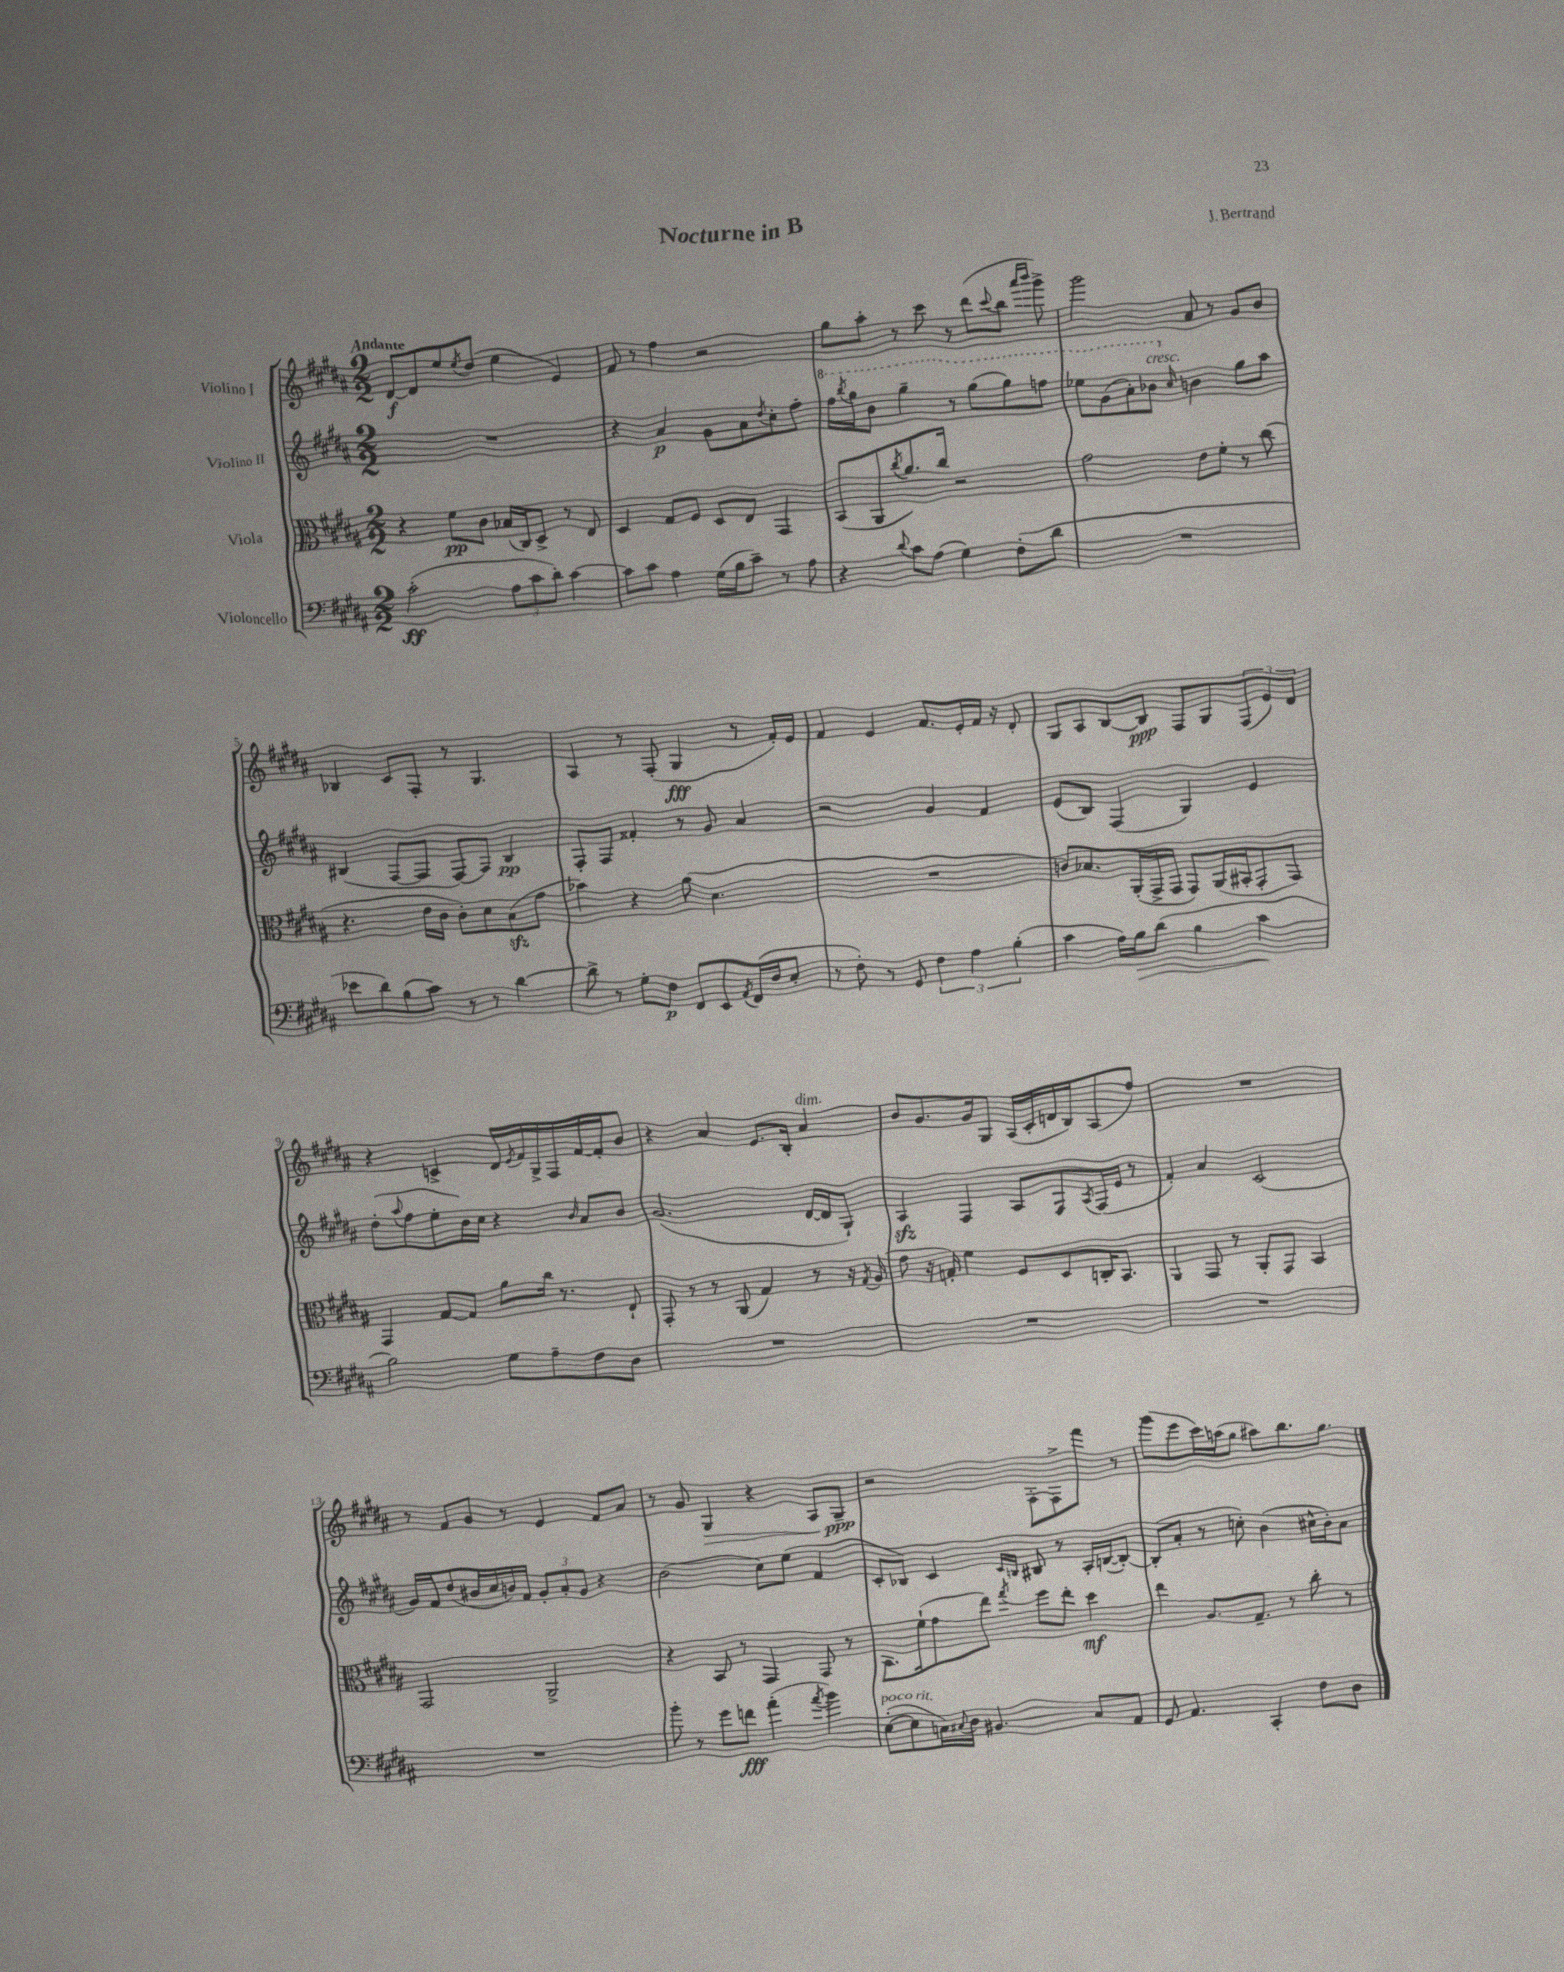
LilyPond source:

\header { title = "Nocturne in B" composer = "J. Bertrand" }
<<
\new StaffGroup <<
\new Staff = "s0" \with { instrumentName = "Violino I" } {
    \clef treble \key b \major \numericTimeSignature \time 2/2 \tempo "Andante"
    dis'8~\f dis'8 e''8 \acciaccatura { e''8 } dis''8( e''4 e'4) |
    fis'8 r8 fis''4 r2 |
    gis''8 ais''8-. r8 cis'''8 r8 dis'''8( \appoggiatura { cis'''8 } b''8 \grace { ais'''16 b'''16 } gis'''8->) |
    gis'''2 ais'8 r8 gis'8 b'8 |
    bes4 cis'8 fis8-. r8 gis4. |
    ais4 r8 fis8-.( gis4\fff r8 fis'16-.) e'16 |
    fis'4 e'4 fis'8. e'16-. fis'16 r16 dis'8-. |
    gis8 ais8 b8~ b8\ppp fis8 gis8 \tuplet 3/2 { fis8( e'8) dis'8 } |
    r4 c'4-> dis'16 \acciaccatura { e'8 } fis'16 gis16-> fis16 fis'16~ fis'16-. b'8 |
    r4 ais'4 e'8. b16-. ais'4^\markup { \italic "dim." } |
    b'8 gis'8. gis'16 gis8 ais16( cis'16-. d'16 b16) ais8( fis''8) |
    R1 |
    r8 fis'8 gis'8 r8 e'4 fis'8 ais'8 |
    r8 gis'8 gis4\> r4 ais8 gis8--\ppp\! |
    r2 fis8~-. fis8-> fis'''8 r8 |
    gis'''8( e'''8 cis'''16) a''16( gis''8 ais''8) b''8. gis''8. \bar "|." |
}
\new Staff = "s1" \with { instrumentName = "Violino II" } {
    \clef treble \key b \major \numericTimeSignature \time 2/2
    R1 |
    r4 ais'4\p gis'8 ais'8 \acciaccatura { dis''8 } cis''8-. fis''8-. |
    \ottava #1 fis'''16 \acciaccatura { b'''8 } gis'''16 b''8 gis'''4-- r8 gis'''8( gis'''8) f'''8 |
    ees'''8 gis''8( ais''8-.) bes''8^\markup { \italic "cresc." } \ottava #0 \grace { cis''16 } b'!4 gis''8 ais''8 |
    bis4( fis8~ fis8 fis8~) fis8 bis4\pp |
    fis8-. fis8 fisis'4-. r8 gis'8 ais'4 |
    r2 gis'4 fis'4 |
    e'8( b8) fis4( gis4) e'4 |
    dis''8-.( \appoggiatura { ais''8 } fis''8 e''8-. b'16) cis''16 r4 \grace { b'16 } ais'8 b'8 |
    gis'2.( dis'16~ dis'16 gis8-!) |
    ais4\sfz fis4 ais8 fis8 \acciaccatura { ais8 } fis16( e'16 r8 |
    fis'4-.) ais'4 cis'2( |
    gis'16) fis'16 dis''8( bis'16 cis''16 b'16) fis'16 \tuplet 3/2 { gis'8-. ais'8-. gis'8 } r4 |
    b'2( cis''8) e''8( fis'4 |
    cis'8-. bes8) cis'4 \grace { cis'16 b16 } bis8 r8 ais16-. b16~( b8~-.) |
    b8-.( ais'8-. r8 c''8-.) b'4( cis''16-^ b'16-.) ais'8 \bar "|." |
}
\new Staff = "s2" \with { instrumentName = "Viola" } {
    \clef alto \key b \major \numericTimeSignature \time 2/2
    r4 fis'8\pp cis'8 bes16( cis16) dis8-> r8 e8 |
    dis4 gis8 fis8 dis8 e8 gis,4 |
    b,8( ais,8 \acciaccatura { cis''8 } ais'8.) cis''16 r2 |
    gis'2 e'8 fis'8-. r8 cis''8( |
    r4. e'16 cis'16 cis'8-.) dis'8 b8\sfz( gis'8 |
    bes'4) r4 ais'8( dis'4. |
    R1 |
    c'8) bes8. ais,16-.( gis,16-> gis,16 gis,8) ais,16( bis,16-. gis,8-. gis,8) |
    gis,4 gis8~ gis8 ais'8 cis''16 r8. e8-! |
    gis,8-. r8 r8 ais,8( gis4) r8 r16 \acciaccatura { gis8 } ais16( |
    gis'8 r16 g16-.) fis'4 fis8 dis8 c16-. b,8. |
    ais,4 gis,8 r8 ais,8-. gis,8 b,4 |
    gis,2 ais,2-> |
    r4 b,8 r8 gis,4 gis,8 r8 |
    b,8. fis'16-!( gis'8 e''8) \acciaccatura { gis''8 } fis''8 e''8-. dis''4\mf |
    e''4 ais8. gis8.-- r8 cis''8-. r8 \bar "|." |
}
\new Staff = "s3" \with { instrumentName = "Violoncello" } {
    \clef bass \key b \major \numericTimeSignature \time 2/2
    cis'2-.\ff( \tuplet 3/2 { ais8 cis'8 dis'8-.) } cis'4~ |
    cis'8 cis'8 ais4 gis16( b16 cis'8--) r8 ais8 |
    r4 \appoggiatura { dis'8 } cis'8 ais8( gis4) fis8-.( dis'8 |
    R1 |
    ees'8 dis'8) b8( cis'8) r8 r8 dis'4~ |
    dis'8-> r8 gis8-. fis8\p fis,8 e,8 \acciaccatura { ais,8 } fis,16( fis16 e8-. |
    r8 fis8-.) r8 gis,8 \tuplet 3/2 { fis4 ais4 b4-.( } |
    cis'4 ais16) b16\> dis'8( b4 cis'4\! |
    b2) gis8 ais8-- fis8 dis8 |
    R1 |
    R1 |
    R1 |
    R1 |
    b'8-. r8 gis'8 f'8\fff ais'4-.( \acciaccatura { ais'8 } b'4) |
    e8~-.^\markup { \italic "poco rit." }( e8 c16) \appoggiatura { cis8 } dis16 bis,4. cis8 ais,8 |
    gis,8 ais,4. cis,4-. fis8 dis8 \bar "|." |
}
>>
>>
